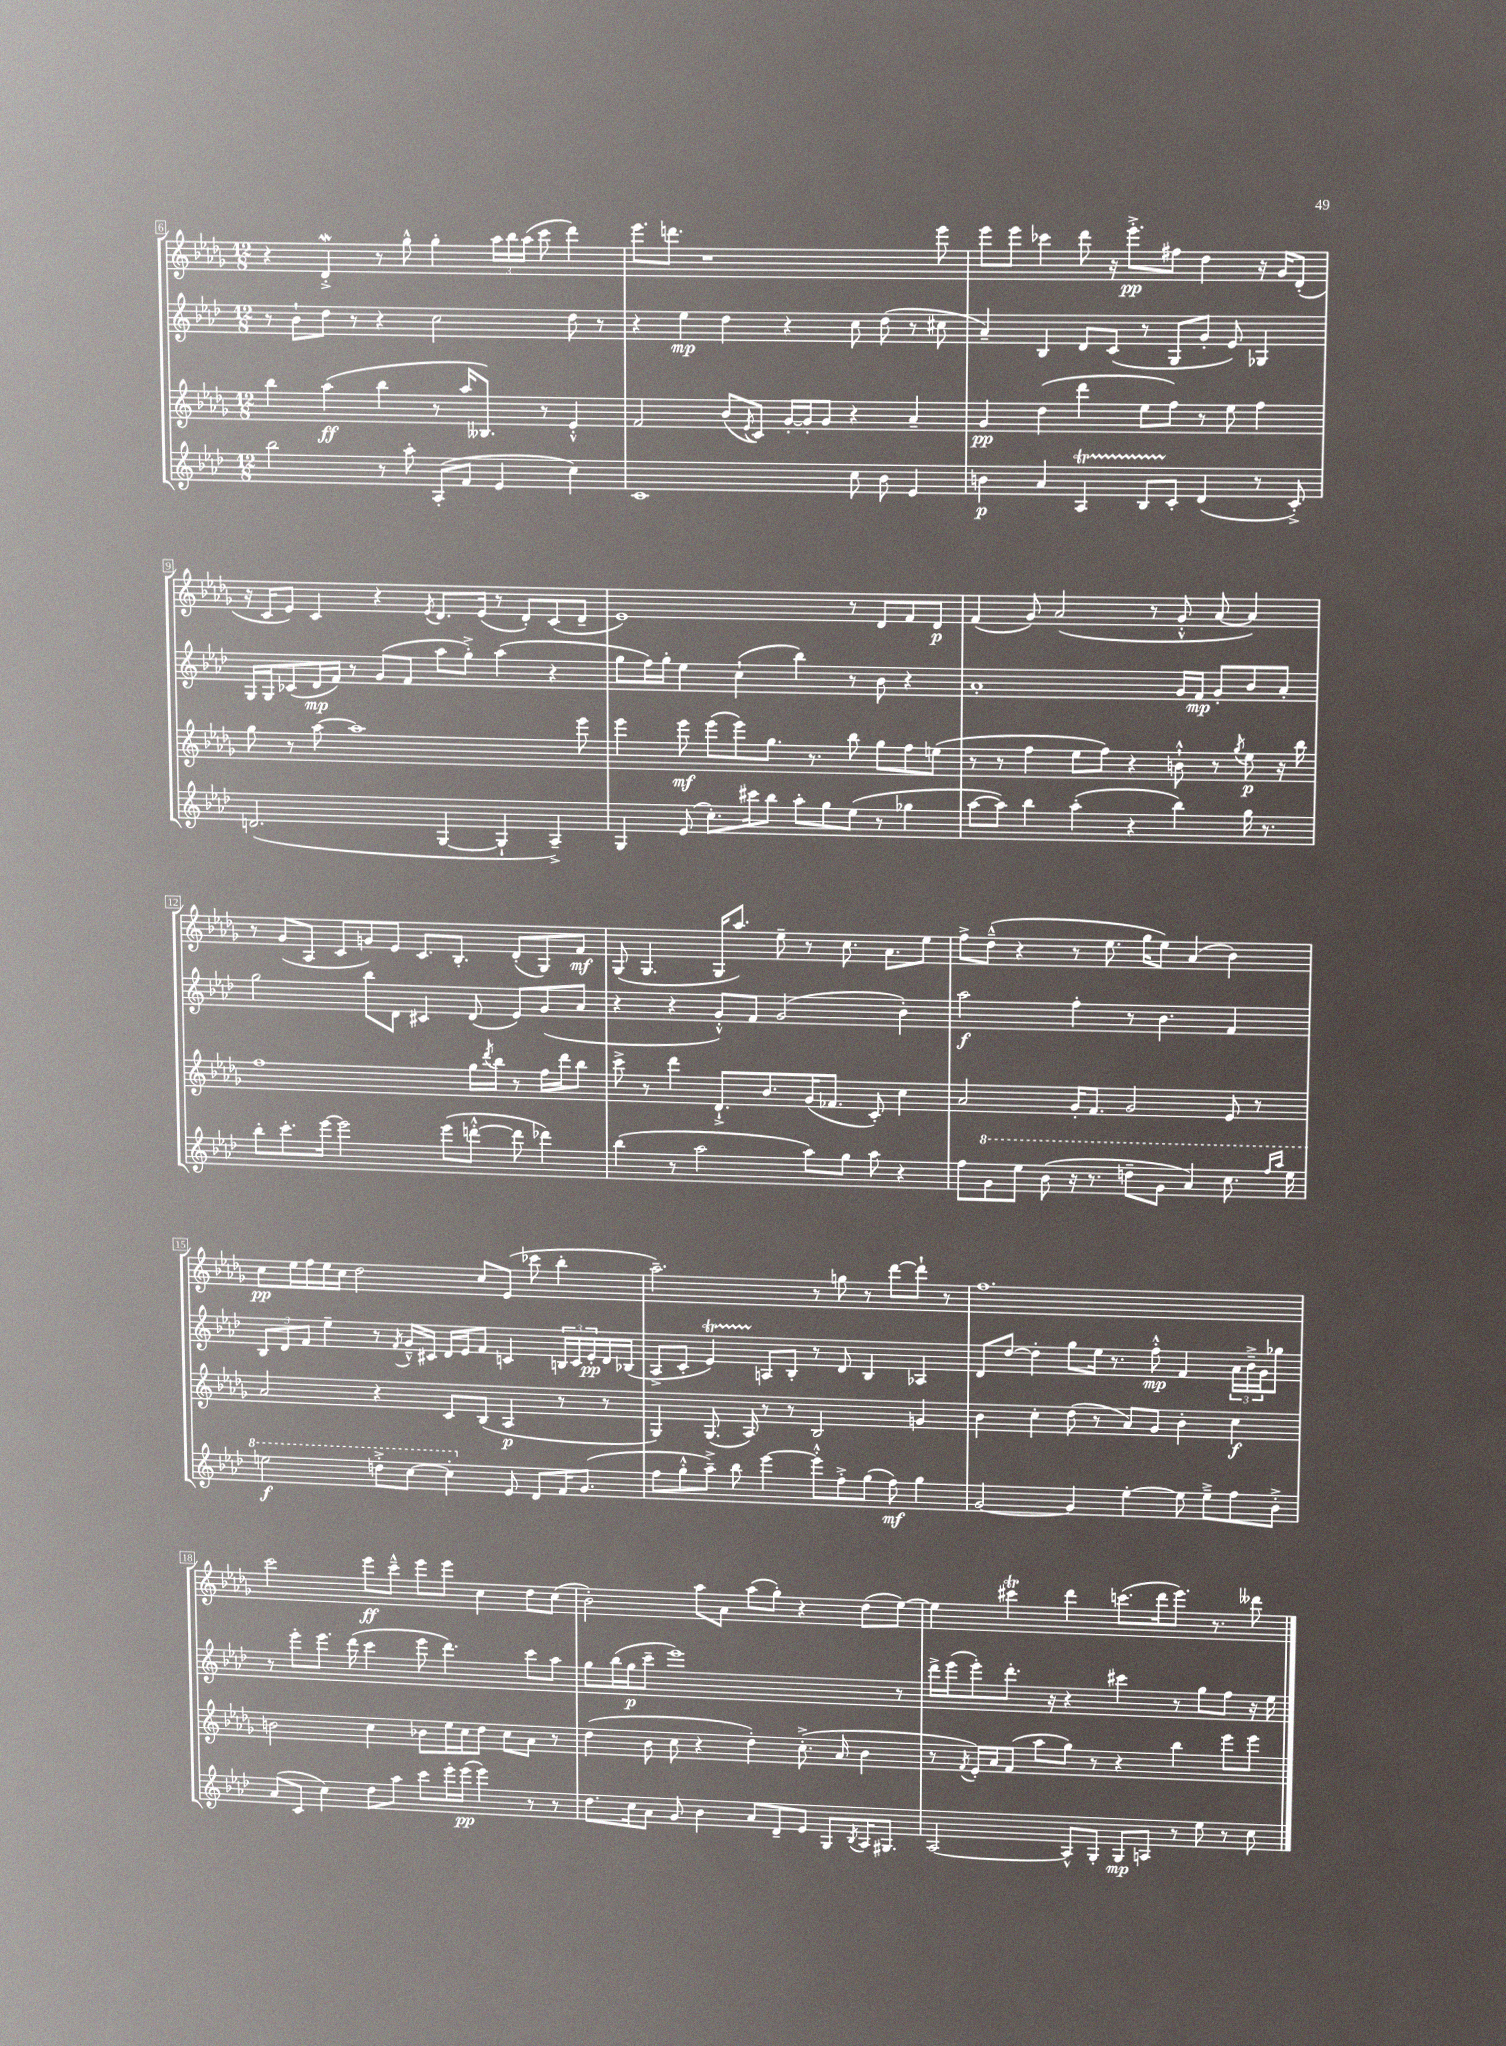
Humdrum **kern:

**kern	**kern	**kern	**kern
*staff4	*staff3	*staff2	*staff1
*clefG2	*clefG2	*clefG2	*clefG2
*k[b-e-a-d-]	*k[b-e-a-d-g-]	*k[b-e-a-d-]	*k[b-e-a-d-g-]
*M12/8	*M12/8	*M12/8	*M12/8
2bb-	4bb-	8r	4r
.	.	8b-`	.
.	(4aa-	8dd-	4d-'^
.	.	8r	.
8r	4bb-	4r	8r
8aa-'	.	.	8gg-^^
(8A-'	8r	2cc	4gg-'
8f	16aa-	.	.
.	8.B--)	.	.
4e-	.	.	24aa-
.	.	.	24bb-
.	.	.	(24aa-
.	8r	.	8ccc
4cc)	4e-'^^	8dd-	4ddd-)
.	.	8r	.
=	=	=	=
1c	2f	4r	8.eee-
.	.	.	8.ddd
.	.	4ee-	.
.	.	.	1r
.	(8b-	4dd-	.
.	8qe-	.	.
.	8c)	.	.
.	[16g-'	4r	.
.	16g-']	.	.
.	8g-	.	.
8cc	4r	8cc	.
8b-	.	(8dd-	.
4e-	4a-~	8r	.
.	.	8cc#	8eee-
=	=	=	=
4b	4g-	4a-~)	8eee-
.	.	.	8eee-
4a-	(4dd-	4B-	4ccc-
4A-	4ddd-	8d-	8ddd-
.	.	(8c	16r
.	.	.	8.eee-'^
8B-	8ee-	8r	.
8c'	8ff)	8G	8ff#
(4d-	8r	8g'	4dd-
.	8ee-	8e-)	.
8r	4ff	4G-	16r
.	.	.	16g-
8c'^)	.	.	(8d-'
=	=	=	=
(2.d	8gg-	16G	16r
.	.	16G	16c
.	8r	(8c-	8e-)
.	[8aa-	16d-	4c
.	.	16f)	.
.	1aa-]	8r	.
.	.	(8g	4r
.	.	8f	.
.	.	.	8qe-
[4G	.	8aa-	8.d-
.	.	8gg'^)	.
.	.	.	(16e-
4G`]	.	(4aa-	8r
.	.	.	8d-')
4A-~^)	.	4r	(8c
.	8eee-	.	8d-~
=	=	=	=
4G	4eee-	8gg	1e-)
.	.	16ff)	.
.	.	16gg'	.
(8e-	8eee-	4ee-	.
8.cc')	(8eee-	.	.
.	8eee-)	(4cc`	.
16ccc#	.	.	.
8bb-	8.gg-	.	.
8aa-'	.	4bb-)	.
.	8.r	.	.
8gg	.	.	.
(8ee-	8bb-	8r	8r
8r	8gg-	8b-	8d-
4gg-	8ff	4r	8f
.	(8ee	.	8d-
=	=	=	=
[8aa-	8r	1a-'	(4f
8aa-])	8r	.	.
4bb-	4ff	.	8g-)
.	.	.	(2a-
(4aa-'	8ee-	.	.
.	8ff)	.	.
4r	4r	.	.
.	.	.	8r
4bb-)	8b`^^	16g	8g-'^^
.	.	16f	.
.	8r	8g'	[8a-
.	8qgg-	.	.
16gg	8ee-	8b-	4a-])
8.r	.	.	.
.	16r	8a-'	.
.	16bb-	.	.
=	=	=	=
8bb-'	1ff	2gg	8r
8.ccc'	.	.	(8g-
.	.	.	8A-
[16eee-	.	.	.
2eee-]	.	.	8c
.	.	8bb-	8g)
.	.	8d-	8e-
.	.	4c#	8.c
(8eee-	.	.	.
.	.	.	8.B-'
[8ddd'^^	16gg-	(8d-	.
.	8qddd-	.	.
.	16bb-	.	.
8ddd]	8r	8e-)	(8d-'
4ddd-)	16ff	(8g	8G-)
.	16ddd-	.	.
.	8bb-	8a-	8f
=	=	=	=
(4bb-	8ccc^	4r	(8G-
.	8r	.	4.G-
8r	4ddd-	4r	.
2aa-	.	.	.
.	8.d-`^	8g'^^)	16G-
.	.	.	8.aa-)
.	.	8f	.
.	8.b-	.	.
.	.	(2g	8ee-~
8aa-)	(16g-	.	8r
.	8.f-	.	.
8gg	.	.	8.cc
8aa-	8c')	.	.
.	.	.	8.a-
4r	4cc	4b-')	.
.	.	.	8ee-
=	=	=	=
8ff	2a-	2aa-	8ff^
8gg	.	.	(8dd-~^^
8eee-	.	.	4r
(8bb-	.	.	.
16r	16g-'	4ff'	8r
8.r	8.f	.	.
.	.	.	8.ee-
8ddd~	2g-	8r	.
.	.	.	16gg-
8gg	.	4.b-	8ee-)
4aa-)	.	.	(4a-
8.ccc	8e-	4f	4b-)
.	8r	.	.
16qqfff	.	.	.
16qqaaa-	.	.	.
16eee-	.	.	.
=	=	=	=
2eee	2a-	12B-	8cc
.	.	12d-	.
.	.	.	16ee-
.	.	12f	.
.	.	.	16ff
.	.	4ee-~	16ee-
.	.	.	16cc
.	.	.	2dd-
8ddd'^	4r	8r	.
.	.	8qf	.
[8ccc	.	16g~^^	.
.	.	16c#	.
4ccc']	8c	16d-	.
.	.	16e-	.
.	(8B-	8f	8cc
8e-	4A-	4c	(8e-
8d-	.	.	8ccc-
16f	8r	24B	4bb-'
.	.	24c	.
(8.g	.	.	.
.	.	24e-'	.
.	8r	16d-	.
.	.	(16B-	.
=	=	=	=
8ff	4G-)	8A-^	2.aa-~)
8gg'^^	.	8c'	.
8aa-~^)	(8.G-	4e-)	.
8bb-	.	.	.
.	16A-)	.	.
[4eee-	8r	8A	.
.	8r	8B-'	.
8eee-'^^]	2B-	8r	8r
8ff'^	.	8d-	8gg
(8gg	.	4B-	8r
8ff)	.	.	[8ddd-
4gg	4g	4A-	8ddd-`]
.	.	.	8r
=	=	=	=
[2g	4b-	8d-	1.ff
.	.	[8dd-	.
.	4cc'	4dd-']	.
4g]	(8dd-	8gg	.
.	8r	16ee-	.
.	.	8.r	.
[4ee-'	8a-)	.	.
.	8g-	8ff'^^	.
8ee-]	4b-'	4f	.
8ee-~^	.	.	.
8ff	4cc	24a-	.
.	.	24b-~^	.
.	.	24g	.
8b-'^	.	8gg-	.
=	=	=	=
(8a-	2b	8r	2ccc
8c	.	8eee-'	.
4cc)	.	8.eee-	.
.	.	(16ddd-	.
8dd-	4cc	4ccc	8eee-
8aa-	.	.	8ccc~^^
8ccc	8b-	8eee-	8eee-
16eee-'	16ee-	4.ddd-)	8eee-
(16eee-	16cc	.	.
4eee-)	8dd-	.	4cc
.	8cc	.	.
8r	8a-	8ccc	8dd-
8r	8r	8aa-	(8cc
=	=	=	=
8.dd-	(4dd-	8gg	2b-')
.	.	(16bb-	.
16cc	.	16gg	.
8a-	8b-	8ccc~	.
8g	8cc	1eee-)	.
4b-	4r	.	8aa-
.	.	.	8a-
8a-	4dd-')	.	(8aa-
8d-~	.	.	8gg-')
8e-	(8.cc'^	.	4r
8G	.	.	.
.	16a-	.	.
8qB-	.	.	.
16A-	4b-	.	(8dd-
8.G#	.	.	.
.	.	8r	[8ee-)
=	=	=	=
[2A-	8r	16ddd-^	4ee-]
.	.	(16eee-	.
.	8qf	.	.
.	16e-')	8eee-')	.
.	16a-	.	.
.	(8f	8.ddd-'	4ccc#
.	8aa-	.	.
.	.	16r	.
8A-^^]	8gg-)	4r	4ddd-
8G'	8r	.	.
8G	4r	4ccc#	(8.ccc
8A	.	.	.
.	.	.	16ddd-
8r	4bb-	8r	8.eee-)
8ee-	.	8gg	.
.	.	.	8.r
8r	8eee-	8ff	.
8cc	8eee-	16r	8ddd--
.	.	16ee-	.
==	==	==	==
*-	*-	*-	*-
